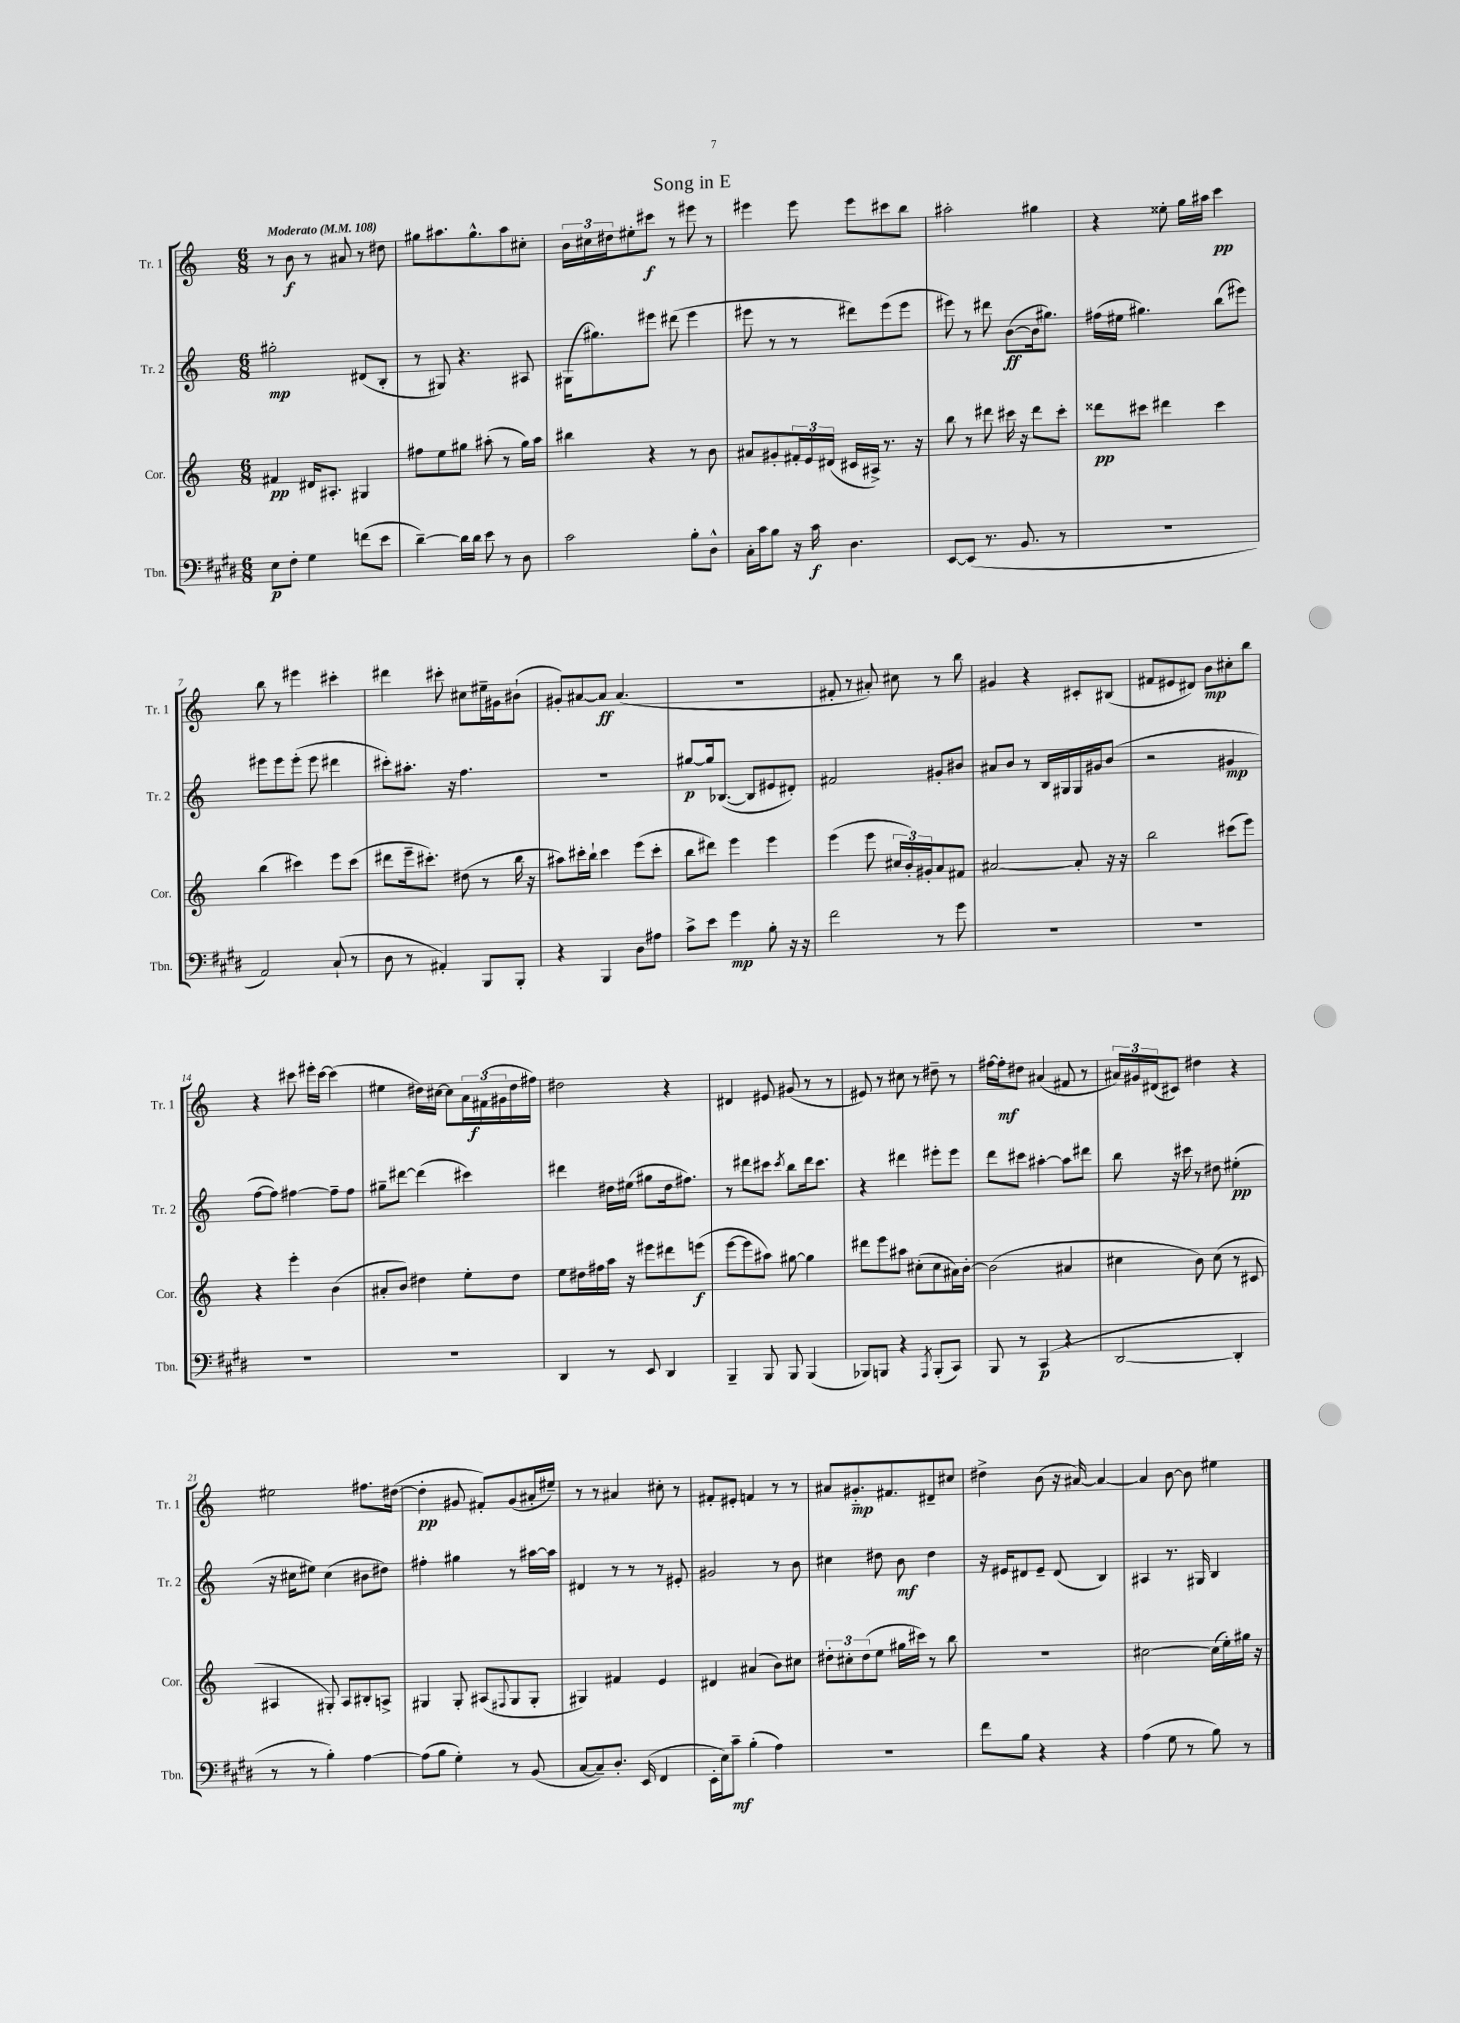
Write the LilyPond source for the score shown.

\header { title = "Song in E" }
<<
\new StaffGroup <<
\new Staff = "s0" \with { instrumentName = "Tr. 1" shortInstrumentName = "Tr. 1" } {
    \clef treble \key c \major \numericTimeSignature \time 6/8 \tempo "Moderato" 4 = 108
    r8 b'8\f r8 ais'8 r8 dis''8 |
    gis''8 ais''8. gis''8.-^ ais''8 cis''8-. |
    \tuplet 3/2 { b'16 cis''16 dis''16 } eis''8-. cis'''8\f r8 eis'''8 r8 |
    eis'''4 eis'''8 eis'''8 cis'''8 b''8 |
    ais''2-. gis''4 |
    r4 eisis''8-. g''16 ais''16 c'''4\pp |
    b''8 r8 eis'''4 cis'''4-. |
    dis'''4 cis'''8-. cis''8 eis''16-- gis'16 bis'8-!( |
    gis'8-.) ais'8~ ais'8\ff ais'4.( |
    R2. |
    fis'8-. r8 ais'8-.) cis''8 r8 b''8 |
    gis'4 r4 cis'8-. bis8( |
    fis'8 eis'8 dis'8) b'8\mp cis''8-. b''8 |
    r4 cis'''8 eis'''16-. cis'''16~ cis'''4( |
    eis''4 dis''16) cis''16~ cis''8 \tuplet 3/2 { a'16 fis'16\f( gis'16 } dis''16 fis''16) |
    dis''2 r4 |
    dis'4 eis'8 gis'8( r8 r8 |
    eis'8) r8 cis''8 r8 dis''8-- r8 |
    fis''16~ fis''16-.\mf dis''8 ais'4( fis'8 r8 |
    \tuplet 3/2 { ais'16) gis'16 dis'16( } cis'8) dis''4 r4 |
    eis''2 fis''8. dis''16~( |
    dis''4-.\pp gis'8 fis'8-.) gis'8( ais'16-. eis''16--) |
    r8 r8 ais'4 cis''8-. r8 |
    fis'8-. eis'8-. f'4 r8 r8 |
    ais'8 gis'8.-_\mp fis'8. dis'8-- cis''8 |
    dis''4-> b'8( r16 ais'16~) ais'4~ |
    ais'4 b'8~ b'8 eis''4 \bar "|." |
}
\new Staff = "s1" \with { instrumentName = "Tr. 2" shortInstrumentName = "Tr. 2" } {
    \clef treble \key c \major \numericTimeSignature \time 6/8
    gis''2-.\mp dis'8( b8-. |
    r8 gis8) r4. ais8 |
    gis16( gis''8.) eis'''8 dis'''8( eis'''4 |
    eis'''8 r8 r8 dis'''8) eis'''8( eis'''8 |
    eis'''8) r8 dis'''8 b'8~\ff( b'16 gis''8.) |
    fis''16( eis''16 gis''4.) b''8( eis'''8) |
    eis'''8 eis'''8 eis'''8-.( eis'''8 dis'''4 |
    cis'''8-.) ais''8.-. r16 f''4. |
    R2. |
    gis''8~\p gis''16 bes8.~( bes8 eis'8 dis'8-.) |
    fis'2 gis'8-. bis'8 |
    ais'8 b'8 r8 b16 gis16 gis16 gis'16 b'8( |
    r2 gis'4\mp |
    f''8~ f''8) fis''4~ fis''8-- fis''8 |
    gis''8-- dis'''8~ dis'''4( cis'''4) |
    dis'''4 dis''16 eis''16( gis''8 dis''16 fis''8.) |
    r8 dis'''8 cis'''8 \acciaccatura { cis'''8 } b''8 dis'''16 cis'''8. |
    r4 dis'''4 eis'''8-. eis'''8 |
    d'''8 cis'''8 ais''4~-. ais''8 dis'''8 |
    b''8 r16 cis'''16 r8 dis''8 eis''4-.\pp( |
    r16 cis''16 eis''8) cis''4( bis'8 dis''8) |
    fis''4-. gis''4 r8 ais''16~ ais''16 |
    dis'4 r8 r8 r8 eis'8-. |
    gis'2 r8 b'8 |
    cis''4 dis''8 b'8\mf dis''4 |
    r16 eis'16 dis'8 eis'8-- dis'8( b4) |
    ais4 r8. gis16 b4 \bar "|." |
}
\new Staff = "s2" \with { instrumentName = "Cor." shortInstrumentName = "Cor." } {
    \clef treble \key c \major \numericTimeSignature \time 6/8
    fis'4\pp dis'16 ais8.-. gis4 |
    fis''8 e''8 gis''8 ais''8-.( r8 gis''16) ais''16 |
    bis''4 r4 r8 b'8 |
    ais'8 gis'8-. \tuplet 3/2 { fis'16-. e'16 dis'16( } cis'16 ais16->) r8. r16 |
    b''8 r8 dis'''8 cis'''16 r16 dis'''8 cis'''8-. |
    disis'''8\pp cis'''8 dis'''4 cis'''4 |
    b''4( cis'''4) e'''8 cis'''8( |
    dis'''8 e'''16-- cis'''8.-.) dis''8( r8 b''16 r16 |
    ais''8) cis'''16-. b''16-! cis'''4 e'''8( cis'''8-. |
    b''8 dis'''8) e'''4 e'''4 |
    e'''4( e'''8 \tuplet 3/2 { cis''16 b'16-.) gis'16-. } a'8 fis'8 |
    ais'2~ ais'8-. r16 r16 |
    b''2 cis'''8( e'''8) |
    r4 e'''4-. b'4( |
    ais'8-. b'8) dis''4 e''8-. dis''8 |
    e''8 dis''16 fis''16 a''16 r16 eis'''8 dis'''8 e'''8\f( |
    e'''8~ e'''8 ais''8) gis''8~ gis''4 |
    dis'''8 e'''8 ais''8 cis''8-.( cis''8 ais'16) b'16~-. |
    b'2( ais'4 |
    cis''4 b'8) cis''8( r8 cis'8 |
    ais4 gis8-.) ais8 bis8-. a8-> |
    gis4 gis8-. ais8( \appoggiatura { fis8 } gis8 gis8-. |
    gis4) fis'4 e'4 |
    dis'4 ais'4( b'8) cis''8 |
    \tuplet 3/2 { dis''8-. cis''8-. dis''8( } e''8 gis''16 cis'''16) r8 b''8 |
    R2. |
    cis''2~ cis''16( e''16-.) gis''16 r16 \bar "|." |
}
\new Staff = "s3" \with { instrumentName = "Tbn." shortInstrumentName = "Tbn." } {
    \clef bass \key e \major \numericTimeSignature \time 6/8
    e8\p fis8-. gis4 f'8( e'8 |
    dis'4~--) dis'16 dis'16 e'8 r8 dis8 |
    cis'2 b8-. dis8-^ |
    cis16-. cis'16 b8 r16 cis'16\f dis4. |
    e,8~ e,8( r8. b,8. r8 |
    R2. |
    a,2) cis8-!( r8 |
    dis8 r8 ais,4-.) b,,8 b,,8-. |
    r4 b,,4 dis8 ais8 |
    cis'8-> e'8 gis'4\mp b8-. r16 r16 |
    fis'2 r8 gis'8 |
    R2. |
    R2. |
    R2. |
    R2. |
    dis,4 r8 e,8 dis,4 |
    b,,4-- b,,8 b,,8 b,,4( |
    bes,,8) b,,8 r4 \acciaccatura { a,,8 } b,,8-.( cis,8) |
    b,,8 r8 cis,4\p( r4 |
    dis,2~ dis,4-. |
    r8 r8 b4-.) a4~ |
    a8( b8 gis4-.) r8 b,8( |
    cis8~ cis8--) dis8.-. e,16( fis,4 |
    e,16-. e16) cis'8--\mf b4-.( a4) |
    R2. |
    fis'8 b8 r4 r4 |
    a4( gis8 r8 b8) r8 \bar "|." |
}
>>
>>
